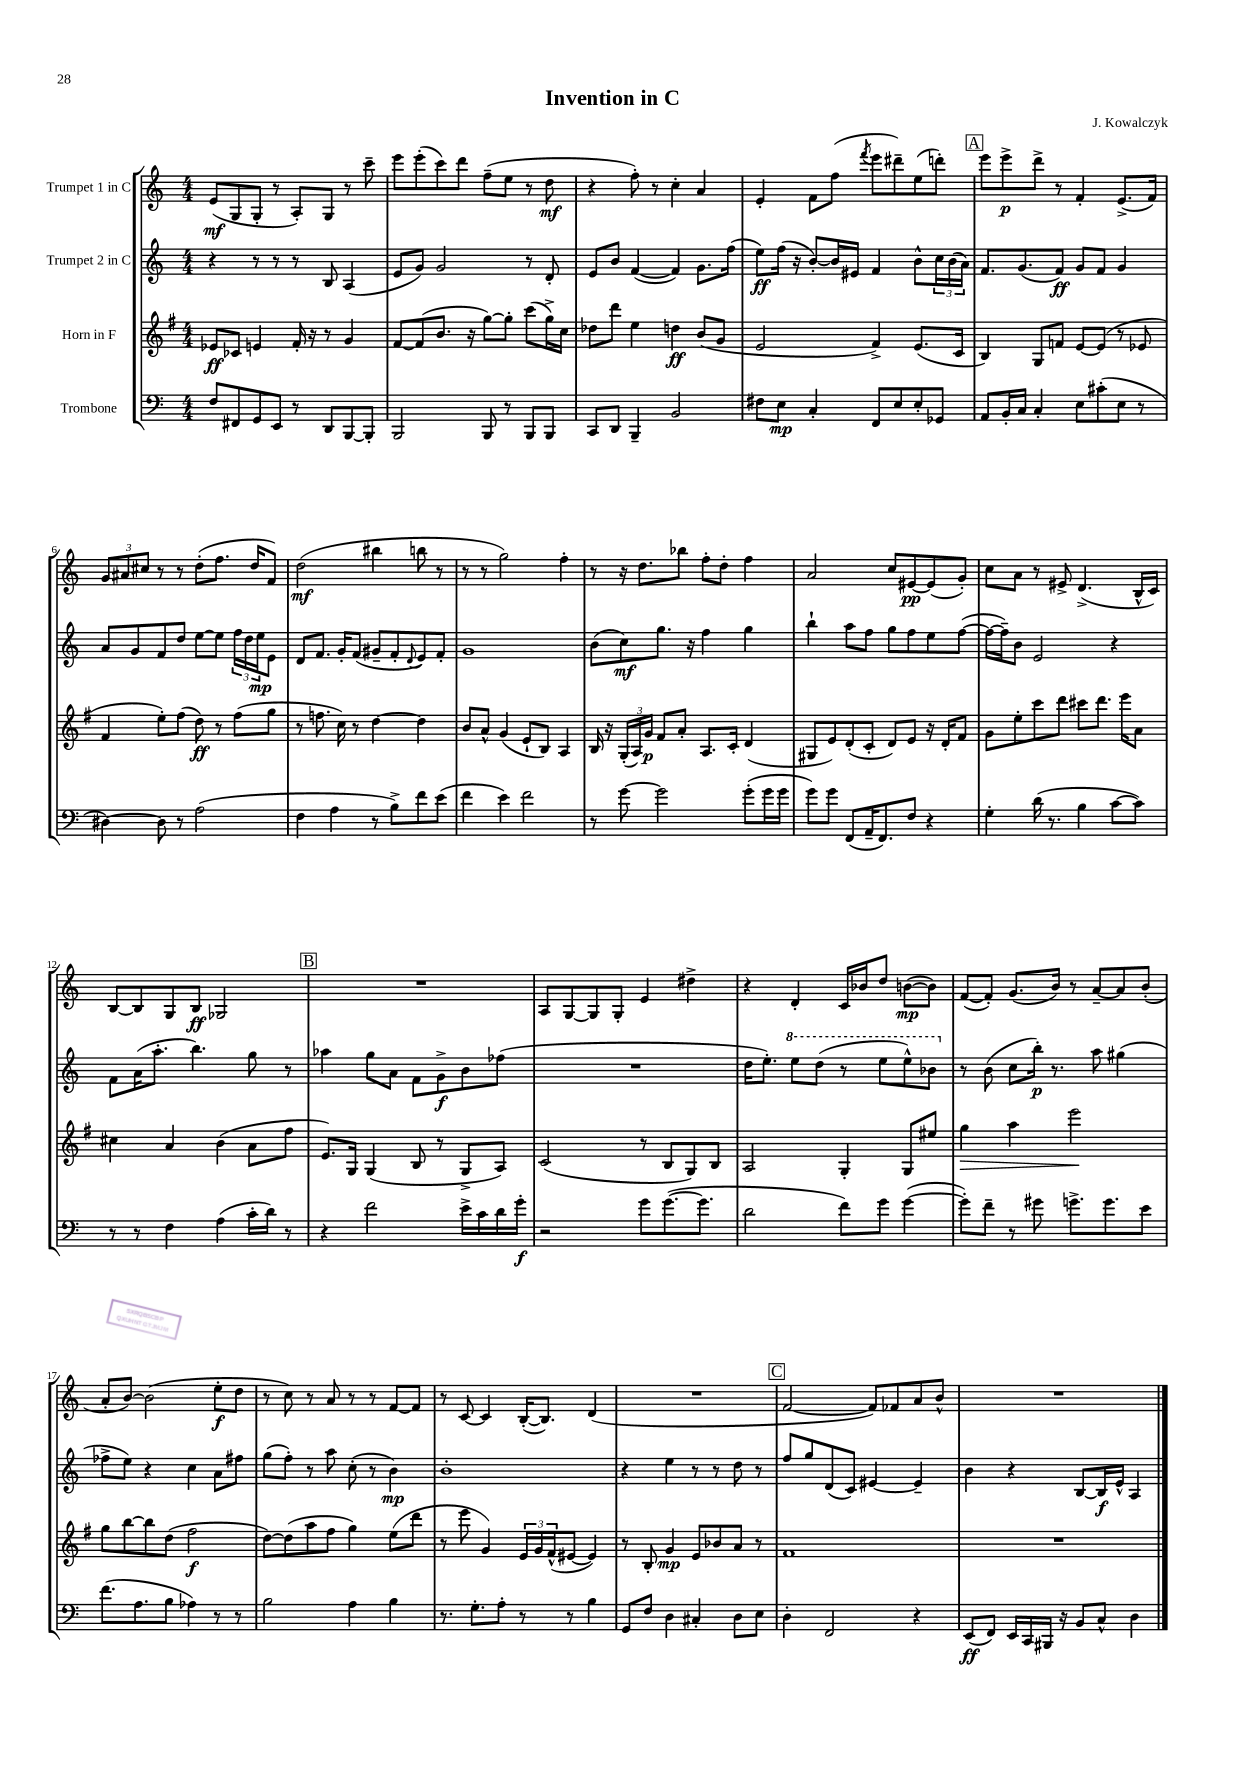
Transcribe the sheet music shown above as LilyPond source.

\header { title = "Invention in C" composer = "J. Kowalczyk" }
<<
\new StaffGroup <<
\new Staff = "s0" \with { instrumentName = "Trumpet 1 in C" } {
    \clef treble \key c \major \numericTimeSignature \time 4/4
    e'8\mf( g8 g8-. r8 a8-.) g8 r8 c'''8-- |
    e'''8 e'''8-.( c'''8) d'''8 f''8--( e''8 r8 d''8\mf |
    r4 f''8-.) r8 c''4-. a'4 |
    e'4-. f'8 f''8( \acciaccatura { f'''8 } e'''8 dis'''8--) e''8( d'''8-.) |
    \mark \markup { \box "A" } e'''8 e'''8->\p d'''8-> r8 f'4-. e'8.->( f'16) |
    \tuplet 3/2 { g'8 ais'8 cis''8 } r8 r8 d''8-.( f''8. d''16 f'8) |
    d''2\mf( bis''4 b''8 r8 |
    r8 r8 g''2) f''4-. |
    r8 r16 d''8. bes''8 f''8-. d''8-. f''4 |
    a'2 c''8 eis'8~\pp eis'8( g'8-.) |
    c''8 a'8 r8 eis'8-> d'4.->( b16-^ c'16) |
    b8~ b8 g8 b8\ff ges2 |
    \mark \markup { \box "B" } R1 |
    a8 g8~ g8 g8-. e'4 dis''4-> |
    r4 d'4-. c'16 bes'16 d''8 b'8~\mp( b'8) |
    f'8~( f'8-.) g'8.( b'16) r8 a'8~-- a'8 b'8-.( |
    a'8-. b'8~) b'2( e''8-.\f d''8 |
    r8 c''8) r8 a'8 r8 r8 f'8~ f'8 |
    r8 c'8~ c'4 b16~-.( b8.) d'4( |
    R1 |
    \mark \markup { \box "C" } f'2~ f'8) fes'8 a'8 b'8-^ |
    R1 \bar "|." |
}
\new Staff = "s1" \with { instrumentName = "Trumpet 2 in C" } {
    \clef treble \key c \major \numericTimeSignature \time 4/4
    r4 r8 r8 r8 b8 a4( |
    e'8 g'8) g'2 r8 d'8-. |
    e'8 b'8 f'4~( f'4) g'8. f''16( |
    e''8\ff) f''16( r16 b'8~-.) b'16 eis'16 f'4 b'8-^ \tuplet 3/2 { c''16 b'16( a'16) } |
    \mark \markup { \box "A" } f'8. g'8.( f'8\ff) g'8 f'8 g'4 |
    a'8 g'8 f'8 d''8 e''8~ e''8 \tuplet 3/2 { f''16 d''16 e''16\mp } e'8 |
    d'8 f'8. g'16-. f'8( gis'8-- f'8-. \appoggiatura { d'8 } e'8) f'8-. |
    g'1 |
    b'8( c''8\mf) g''8. r16 f''4 g''4 |
    b''4-! a''8 f''8 g''8 f''8 e''8 f''8~( |
    f''16~ f''16--) b'8 e'2 r4 |
    f'8 a'16( a''8.-. b''4.) g''8 r8 |
    \mark \markup { \box "B" } aes''4 g''8 a'8 f'8 g'8->\f b'8 fes''8( |
    R1 |
    d''16 e''8.-.) \ottava #1 e'''8 d'''8( r8 e'''8 e'''8-^) bes''8 \ottava #0 |
    r8 b'8( c''8 b''16-.\p) r8. a''8 gis''4( |
    fes''8-> e''8) r4 c''4 a'8 fis''8 |
    g''8( f''8-.) r8 a''8 c''8-.( r8 b'4\mp) |
    b'1-. |
    r4 e''4 r8 r8 d''8 r8 |
    \mark \markup { \box "C" } f''8 g''8 d'8( c'8) eis'4~ eis'4-- |
    b'4 r4 b8~ b16\f e'16-^ a4 \bar "|." |
}
\new Staff = "s2" \with { instrumentName = "Horn in F" } {
    \clef treble \key g \major \numericTimeSignature \time 4/4
    ees'8\ff ces'8 e'4 fis'16-. r16 r8 g'4 |
    fis'8~ fis'8( b'8. r16 g''8~) g''8-. c'''8( g''16->) c''16 |
    des''8 d'''8 e''4 d''4\ff b'8( g'8 |
    e'2 fis'4->) e'8.( c'16 |
    \mark \markup { \box "A" } b4) g8 f'8 e'8~ e'8( r8 ees'8 |
    fis'4 e''8-.) fis''8( d''8\ff) r8 fis''8( g''8 |
    r8 f''8. c''16) r8 d''4~ d''4 |
    b'8 a'8-^ g'4( e'8-! b8) a4 |
    b16 r16 \tuplet 3/2 { g16-.( a16) g'16\p } fis'8 a'8-. a8. c'16-. d'4( |
    gis8 e'8) d'8-.( c'8-. d'8) e'8 r16 d'16-. fis'8 |
    g'8 e''8-. c'''8 d'''8 cis'''8 d'''8. e'''16 a'8 |
    cis''4 a'4 b'4( a'8 fis''8 |
    \mark \markup { \box "B" } e'8.) g16 g4( b8 r8 g8-> a8) |
    c'2( r8 b8 g8) b8 |
    a2 g4-. g8 eis''8 |
    g''4\> a''4 e'''2\! |
    g''8 b''8~ b''8 d''8( fis''2\f |
    d''8~) d''8( a''8 fis''8 g''4) e''8( d'''8 |
    r8 e'''8 g'4) \tuplet 3/2 { e'16 g'16 fis'16-^( } eis'8~ eis'4) |
    r8 b8-. g'4\mp e'8 bes'8 a'8 r8 |
    \mark \markup { \box "C" } fis'1 |
    R1 \bar "|." |
}
\new Staff = "s3" \with { instrumentName = "Trombone" } {
    \clef bass \key c \major \numericTimeSignature \time 4/4
    f8 fis,8 g,8 e,8 r8 d,8 b,,8~ b,,8-. |
    b,,2 b,,8 r8 b,,8 b,,8 |
    c,8 d,8 b,,4-- b,2 |
    fis8 e8\mp c4-. f,8 e8 e8-. ges,8 |
    \mark \markup { \box "A" } a,8 b,16-. c16 c4-. e8 cis'8-.( e8 r8 |
    dis4~) dis8 r8 a2( |
    f4 a4 r8 b8->) f'8 e'8( |
    f'4 e'4) f'2 |
    r8 g'8~ g'2 g'8-.( g'16 g'16 |
    g'8) g'8 f,8( a,16-- f,8.) f8 r4 |
    g4-. d'16( r8. b4 c'8~ c'8) |
    r8 r8 f4 a4( c'16-. d'16) r8 |
    \mark \markup { \box "B" } r4 f'2 e'16-> c'16 d'16 g'16-.\f |
    r2 g'8 g'8.~( g'8. |
    d'2 f'8) g'8 g'4~( |
    g'8-.) f'8-- r8 gis'8 g'8.-> g'8. e'8 |
    f'8.( a8. b8 aes4) r8 r8 |
    b2 a4 b4 |
    r8. g8.-. a8-. r8 r8 b4 |
    g,8 f8 d4 cis4-. d8 e8 |
    \mark \markup { \box "C" } d4-. f,2 r4 |
    e,8\ff( f,8) e,16 c,16 bis,,16 r16 b,8 c8-^ d4 \bar "|." |
}
>>
>>
